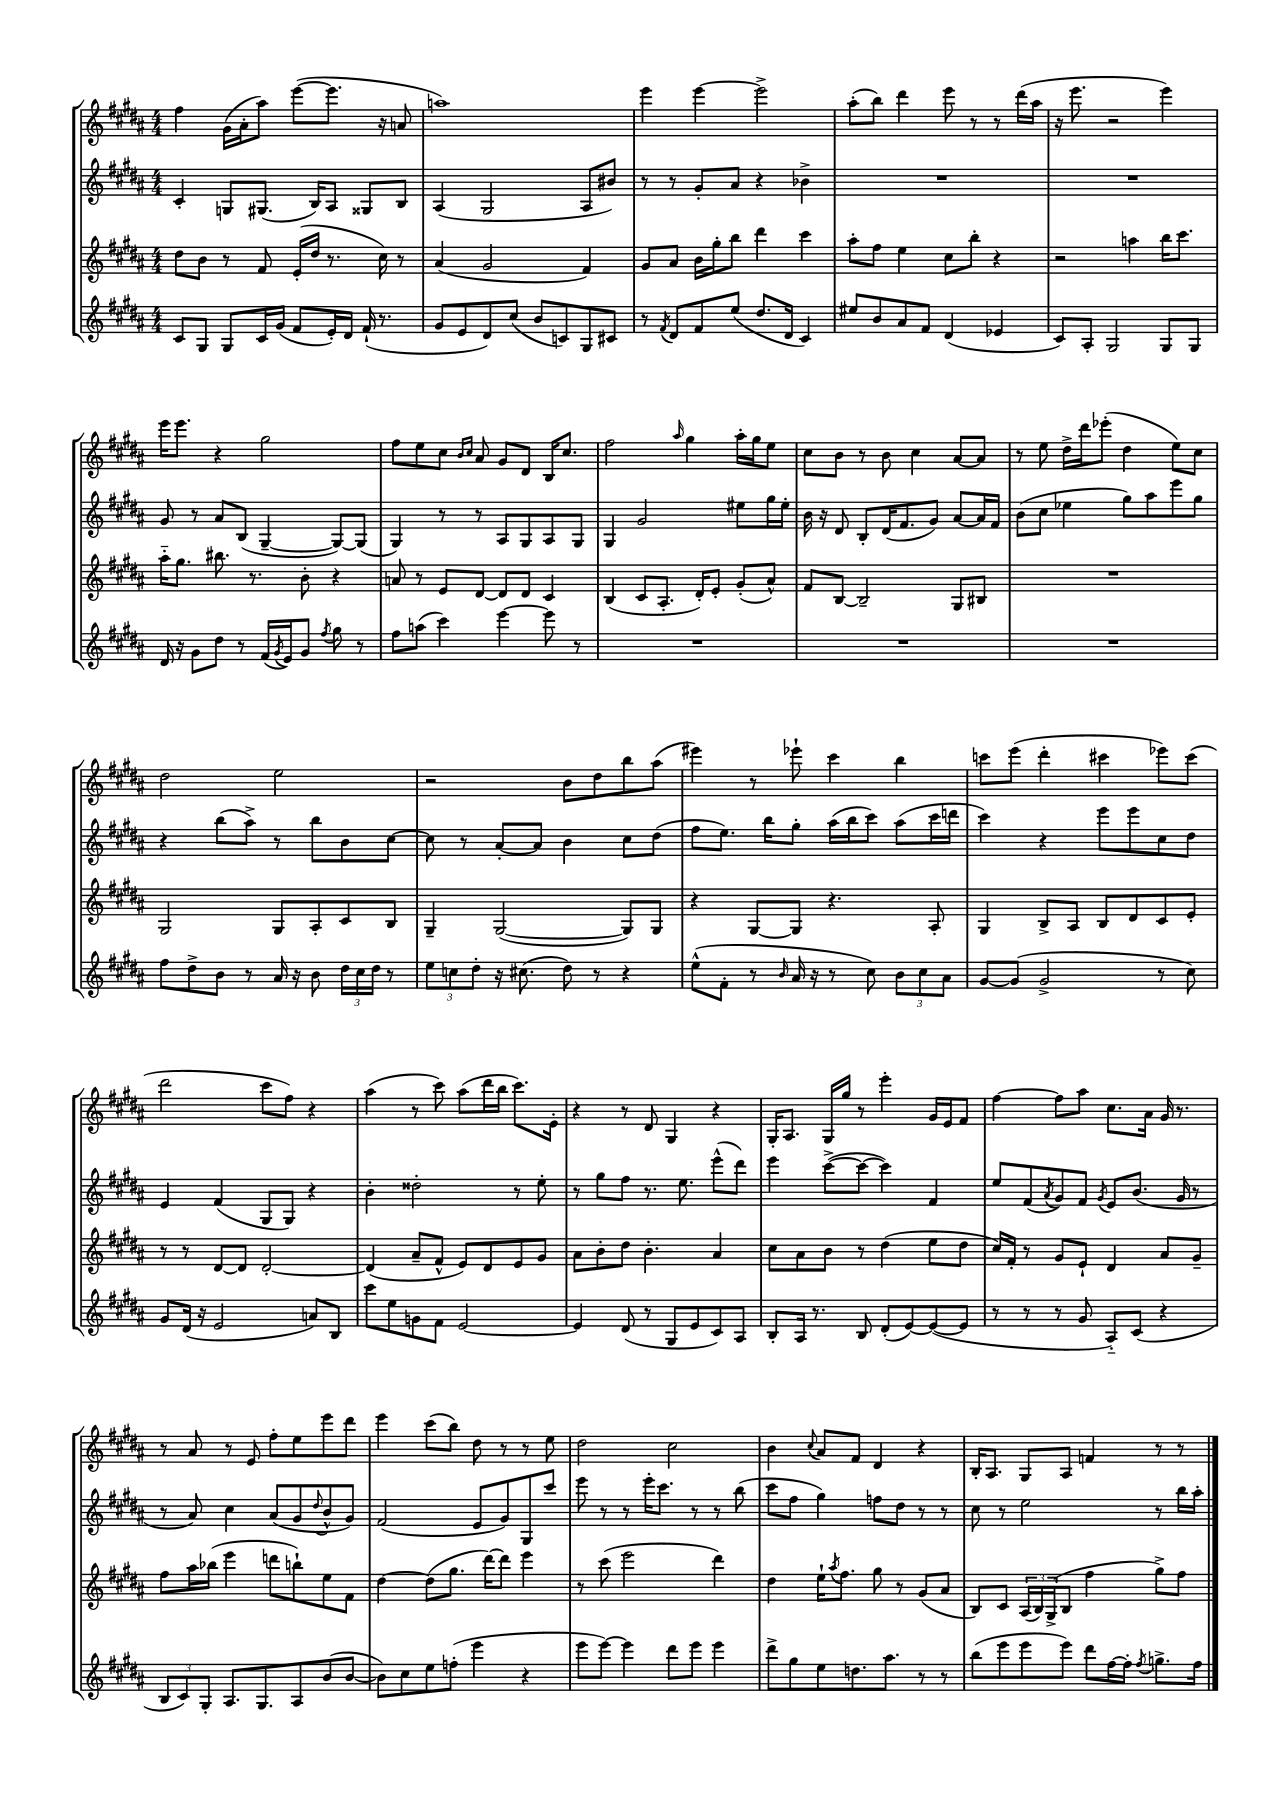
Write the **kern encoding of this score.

**kern	**kern	**kern	**kern
*part4	*part3	*part2	*part1
*staff4	*staff3	*staff2	*staff1
*clefG2	*clefG2	*clefG2	*clefG2
*k[f#c#g#d#a#]	*k[f#c#g#d#a#]	*k[f#c#g#d#a#]	*k[f#c#g#d#a#]
*M4/4	*M4/4	*M4/4	*M4/4
=8	=8	=8	=8
8c#/L	8dd#\L	4c#'/	4ff#\
8G#/J	8b\J	.	.
8G#/L	8r	8Gn/L	(16g#\LL
.	.	.	16a#'\J
16c#/L	8f#/	(8.G#X/J	8aa#\J)
(16g#/JJ	.	.	.
8f#/L	(16e'/LL	.	([8eee\L
.	16dd#/JJ	16B/KL)	.
16e'/L)	8.r	8A#/J	8.eee\J]
16d#/JJ	.	.	.
(16f#`/	.	8G##X/L	.
8.r	16cc#\)	.	16r
.	8r	8B/J	8an/
=9	=9	=9	=9
8g#/L	(4a#/	(4A#/	1aan)
8e/	.	.	.
8d#/)	2g#/	2G#/	.
(8cc#/J	.	.	.
8b/L	.	.	.
8cn/)	.	.	.
8G#/	4f#/)	8A#/L	.
8c#X/J	.	8b#X/J)	.
=10	=10	=10	=10
8r	8g#/L	8r	4eee\
8qf#/	.	.	.
8d#/L	8a#/J	8r	.
8f#/	16b\LL	8g#'/L	[4eee\
.	16gg#'\J	.	.
(8ee/J	8bb\J	8a#/J	.
8.dd#/L	4ddd#\	4r	2eee^\]
16d#/Jk	.	.	.
4c#/)	4ccc#\	4b-X^\	.
=11	=11	=11	=11
8ee#X/L	8aa#'\L	1r	(8aa#'\L
8b/	8ff#\J	.	8bb\J)
8a#/	4ee\	.	4ddd#\
8f#/J	.	.	.
(4d#/	8cc#\L	.	8eee\
.	8bb'\J	.	8r
4e-X/	4r	.	8r
.	.	.	(16ddd#\LL
.	.	.	16aa#\JJ
=12	=12	=12	=12
8c#/L)	2r	1r	16r
.	.	.	8.eee\
8A#'/J	.	.	.
2G#/	.	.	2r
.	4aan\	.	.
8G#/L	16bb\KL	.	4eee\)
.	8.ccc#\J	.	.
8G#/J	.	.	.
!!LO:LB:g=z
=13	=13	=13	=13
16d#/	16aa#\KL	8g#/	16eee\KL
16r	8.gg#\J	.	8.eee\J
8g#\L	.	8r	.
8dd#\J	8.bb#X\	8a#/L	4r
8r	.	(8B/J	.
.	8.r	.	.
(16f#/LL	.	[4G#~/	2gg#\
8qg#/	.	.	.
16e/J)	.	.	.
8g#/J	8b'\	.	.
8qff#/	.	.	.
8gg#\	4r	8G#/L_)	.
8r	.	(8G#/J]	.
=14	=14	=14	=14
8ff#\L	8an/	4G#/)	8ff#\L
(8aan\J	8r	.	8ee\
4ccc#\)	8e/L	8r	8cc#\J
.	.	.	16qqb/LL
.	.	.	16qqcc#/JJ
.	[8d#/J	8r	8a#/
[4eee\	8d#/L]	8A#/L	8g#/L
.	8d#/J	8G#/	8d#/J
8eee\]	4c#/	8A#/	16B/KL
.	.	.	8.cc#/J
8r	.	8G#/J	.
=15	=15	=15	=15
1r	(4B/	4G#/	2ff#\
.	8c#/L	2g#/	.
.	8.A#'/J	.	.
.	.	.	16qqaa#/
.	.	.	4gg#\
.	16d#'/KL)	.	.
.	8e'/J	.	.
.	(8g#'/L	8ee#X\L	16aa#'\LL
.	.	.	16gg#\J
.	8a#^^/J)	16gg#\L	8ee\J
.	.	16ee#'\JJ	.
=16	=16	=16	=16
1r	8f#/L	16b\	8cc#\L
.	.	16r	.
.	[8B/J	8d#/	8b\J
.	2B~/]	8B'/L	8r
.	.	(16d#/K	8b\
.	.	8.f#/	.
.	.	.	4cc#\
.	.	8g#/J)	.
.	8G#/L	[8a#/L	[8a#/L
.	8B#X/J	16a#/L]	8a#/J]
.	.	16f#/JJ	.
=17	=17	=17	=17
1r	1r	(8b\L	8r
.	.	8cc#\J	8ee\
.	.	4ee-X\	16dd#^\LL
.	.	.	16ddd#\J
.	.	.	(8eee-X'\J
.	.	8gg#\L)	4dd#\
.	.	8aa#\	.
.	.	8eee\	8ee\L)
.	.	8gg#\J	8cc#\J
!!LO:LB:g=z
=18	=18	=18	=18
8ff#\L	2G#/	4r	2dd#\
8dd#^\	.	.	.
8b\J	.	(8bb\L	.
8r	.	8aa#^\J)	.
16a#/	8G#/L	8r	2ee\
16r	.	.	.
8b\	8A#'/	8bb\L	.
24dd#\LL	8c#/	8b\	.
24cc#\	.	.	.
24dd#\JJ	.	.	.
8r	8B/J	[8cc#\J	.
=19	=19	=19	=19
12ee\L	4G#~/	8cc#\]	2r
12ccn\	.	.	.
.	.	8r	.
12dd#'\J	.	.	.
16r	([2G#/	[8a#'/L	.
(8.cc#X\	.	.	.
.	.	8a#/J]	.
8dd#\)	.	4b\	8b\L
8r	.	.	8dd#\
4r	8G#/L])	8cc#\L	8bb\
.	8G#/J	(8dd#\J	(8aa#\J
=20	=20	=20	=20
(8ee^^\L	4r	8ff#\L	4eee#X\)
8f#'\J	.	8.ee\J)	.
8r	[8G#/L	.	8r
.	.	16bb\KL	.
16qqb/	.	.	.
16a#/	8G#/J]	8gg#'\J	8eee-X`\
16r	.	.	.
8r	4.r	(16aa#\LL	4ccc#\
.	.	16bb\J	.
8cc#\)	.	8ccc#\J)	.
12b\L	.	(8aa#\L	4bb\
12cc#\	.	.	.
.	8A#'/	16ccc#\L	.
12a#\J	.	.	.
.	.	16dddn\JJ	.
=21	=21	=21	=21
[8g#/L	4G#/	4ccc#\)	8cccn\L
(8g#/J]	.	.	(8eee\J
2g#^/	8B^/L	4r	4ddd#'\
.	8A#/J	.	.
.	8B/L	8eee\L	4ccc#X\
.	8d#/	8eee\	.
8r	8c#/	8cc#\	8eee-X\L)
8cc#\)	8e'/J	8dd#\J	(8ccc#\J
!!LO:LB:g=z
=22	=22	=22	=22
8g#/L	8r	4e/	2ddd#\
(16d#/Jk	8r	.	.
16r	.	.	.
2e/	[8d#/L	(4f#/	.
.	8d#/J]	.	.
.	[2d#'/	8G#/L	8ccc#\L
.	.	8G#/J)	8ff#\J)
8an/L)	.	4r	4r
8B/J	.	.	.
=23	=23	=23	=23
8ccc#\L	(4d#/]	4b'\	(4aa#\
8ee\	.	.	.
8gn\	8a#~/L	2dd##X'\	8r
8f#\J	8f#^^/J	.	8ccc#\)
[2e/	8e/L)	.	(8aa#\L
.	8d#/	.	16ddd#\L
.	.	.	16bb\JJ
.	8e/	8r	8.ccc#\L)
.	8g#/J	8ee'\	.
.	.	.	16e'\Jk
=24	=24	=24	=24
4e/]	8a#\L	8r	4r
.	8b'\	8gg#\L	.
(8d#/	8dd#\J	8ff#\J	8r
8r	4.b'\	8.r	8d#/
8G#/L	.	.	4G#/
.	.	8.ee\	.
8e/	.	.	.
8c#/)	4a#/	(8eee^^\L	4r
8A#/J	.	8ddd#\J)	.
=25	=25	=25	=25
8B'/L	8cc#\L	4eee\	16G#'/KL
.	.	.	8.A#/J
16A#/Jk	8a#\	.	.
8.r	.	.	.
.	8b\J	([8ccc#^\L	16G#/LL
.	.	.	16gg#/JJ
8B/	8r	8ccc#\J_	8r
(8d#'/L	(4dd#\	4ccc#\])	4eee'\
[8e/)	.	.	.
(8e/_	8ee\L	4f#/	16g#/LL
.	.	.	16e/J
8e/J]	8dd#\J	.	8f#/J
=26	=26	=26	=26
8r	16cc#/LL)	8ee/L	[4ff#\
.	16f#'/JJ	.	.
8r	8r	(8f#/	.
.	.	8qa#/	.
8r	8g#/L	8g#/)	8ff#\L]
8g#/	8e`/J	8f#/J	8aa#\J
.	.	8qg#/	.
8A#/L)	4d#/	8e/L	8.cc#\L
(8c#/J	.	(8.b/J	.
.	.	.	16a#\Jk
4r	8a#/L	.	16g#/
.	.	16g#/	8.r
.	8g#~/J	8r	.
!!LO:LB:g=z
=27	=27	=27	=27
12B/L	8ff#\L	8r	8r
12c#/)	.	.	.
.	16aa#\L	8a#/)	8a#/
12G#'/J	.	.	.
.	(16bb-X\JJ	.	.
8.A#/L	4eee\	4cc#\	8r
.	.	.	8e/
8.G#/	.	.	.
.	8dddn\L	(8a#/L	8ff#'\L
8A#/	8bbn`\)	8g#/	8ee\
.	.	8qqdd#/	.
(8b/	8ee\	8b^^/	8eee\
[8b/J	8f#\J	8g#/J)	8ddd#\J
=28	=28	=28	=28
8b\L])	[4dd#\	(2f#/	4eee\
8cc#\	.	.	.
8ee\	(8dd#\L]	.	(8ccc#\L
(8ffn'\J	8.gg#\J	.	8bb\J)
4eee\	.	8e/L	8dd#\
.	[16ddd#\KL)	.	.
.	8ddd#\J]	8g#/)	8r
4r	4eee\	8G#/	8r
.	.	8ccc#/J	8ee\
=29	=29	=29	=29
8eee\L	8r	8eee\	2dd#\
[8eee\J)	(8ccc#\	8r	.
4eee\]	2eee\	8r	.
.	.	16eee'\KL	.
.	.	8.ccc#\J	.
8ddd#\L	.	.	2cc#\
8eee\J	.	8r	.
4eee\	4ddd#\)	8r	.
.	.	(8bb\	.
=30	=30	=30	=30
8ddd#^\L	4dd#\	8ccc#\L	4b\
8gg#\	.	8ff#\J	.
.	.	.	8qqcc#/
8ee\	16ee`\KL	4gg#\)	8a#/L
.	8qaa#/	.	.
.	8.ff#\J	.	.
8.ddn\	.	.	8f#/J
.	8gg#\	8ffn\L	4d#/
8.aa#\J	.	.	.
.	8r	8dd#\J	.
8r	(8g#/L	8r	4r
8r	8a#/J	8r	.
=31	=31	=31	=31
(8bb\L	8B/L)	8cc#\	16B'/KL
.	.	.	8.A#/J
8eee\	8c#/J	8r	.
8eee\	(24A#/LL	2ee\	8G#/L
.	24B/)	.	.
.	(24G#^/J	.	.
8eee\J)	8B/J	.	8A#/J
8ddd#\L	4ff#\	.	4fn/
[16ff#\L	.	.	.
16ff#'\JJ]	.	.	.
8qff#/	.	.	.
8.ggn^\L	8gg#^\L)	8r	8r
.	8ff#\J	16bb\LL	8r
16ff#\Jk	.	16aa#'\JJ	.
==	==	==	==
*-	*-	*-	*-
